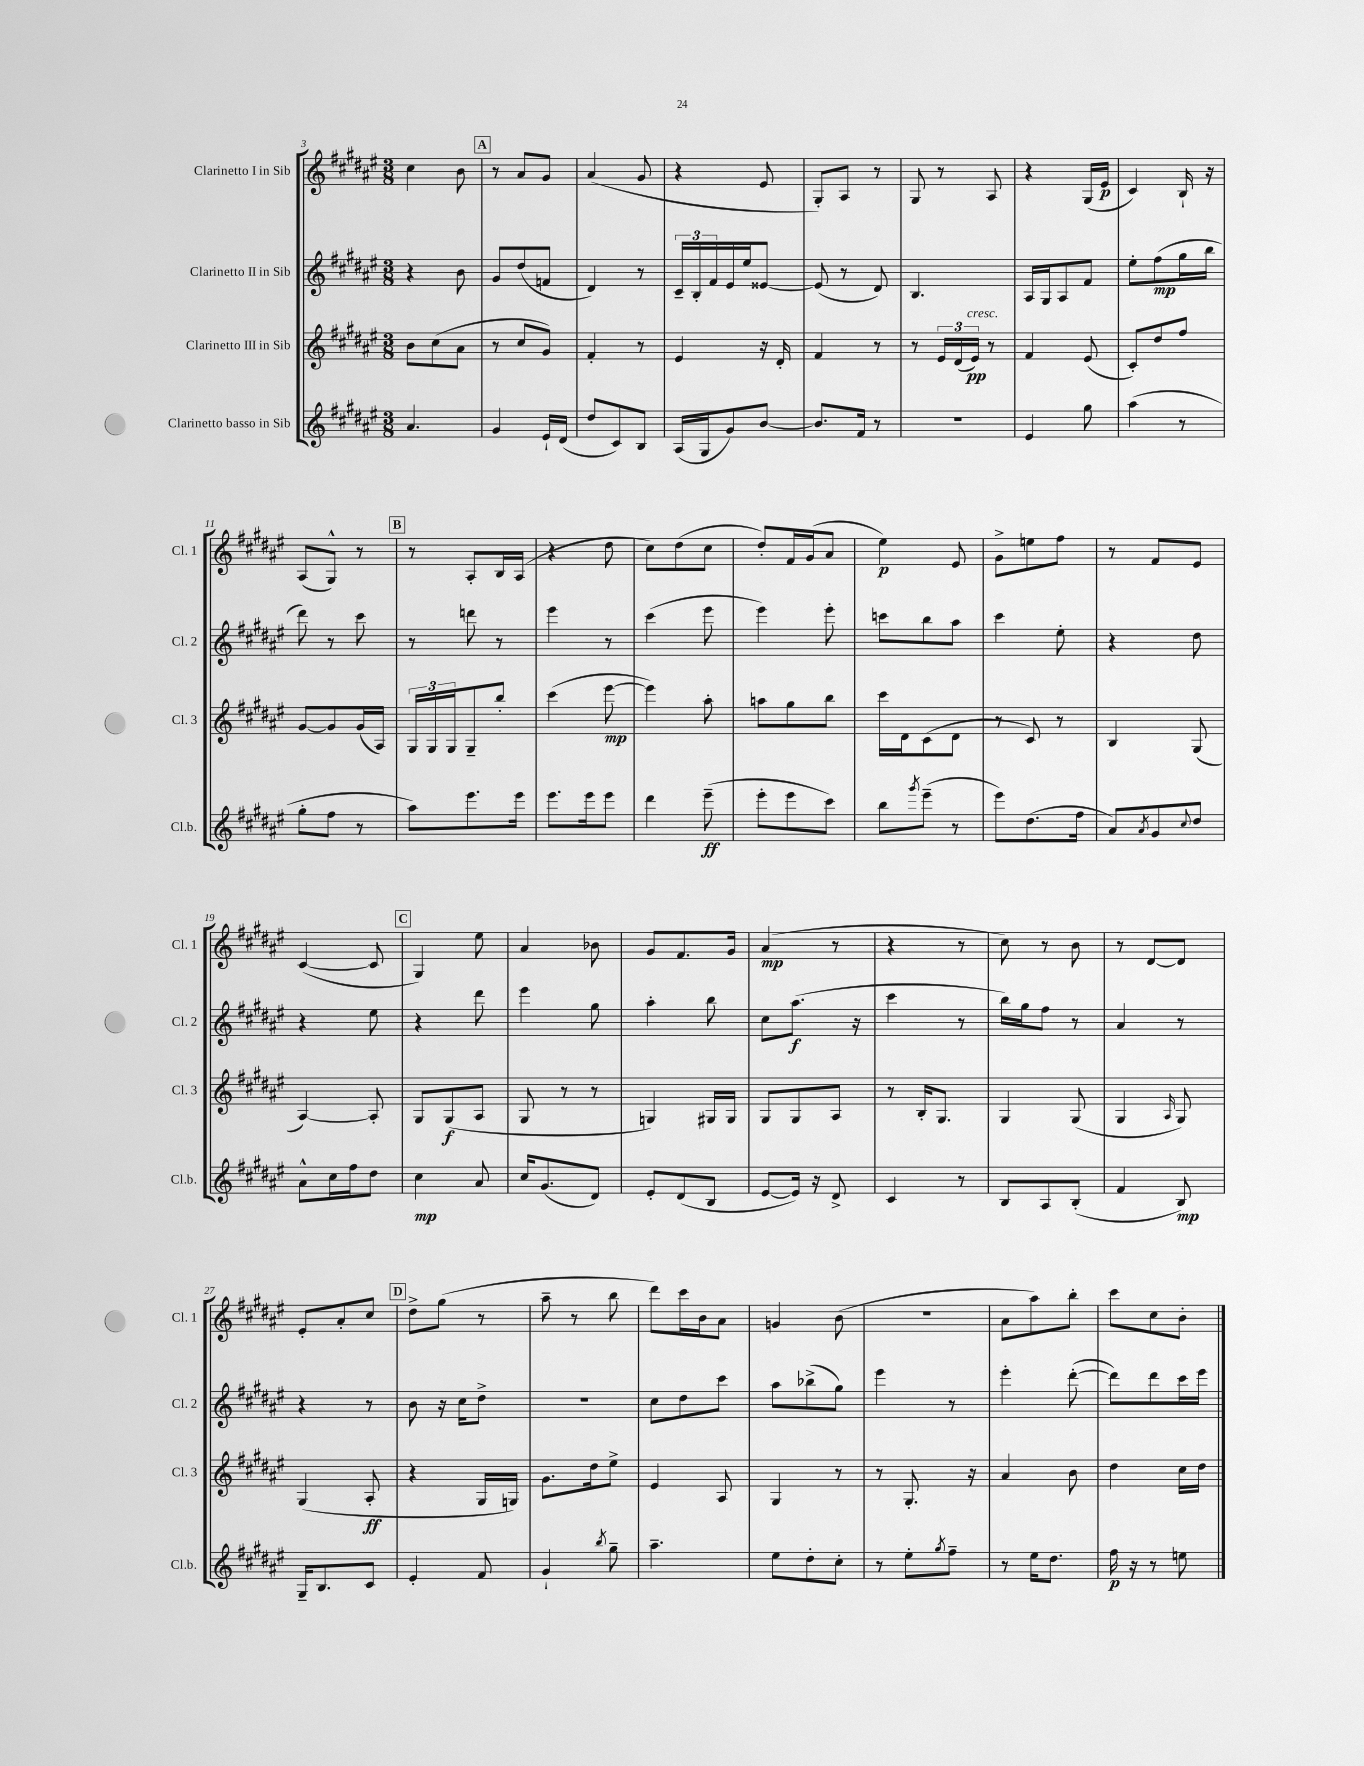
<<
\new StaffGroup <<
\new Staff = "s0" \with { instrumentName = "Clarinetto I in Sib" shortInstrumentName = "Cl. 1" } {
    \clef treble \key fis \major \numericTimeSignature \time 3/8
    cis''4 b'8 |
    \mark \markup { \box "A" } r8 ais'8 gis'8 |
    ais'4( gis'8 |
    r4 eis'8 |
    gis8-.) ais8 r8 |
    gis8 r8 ais8 |
    r4 gis16( eis'16\p |
    cis'4) b16-! r16 |
    ais8( gis8-^) r8 |
    \mark \markup { \box "B" } r8 ais8-. b16 ais16( |
    r4 dis''8 |
    cis''8) dis''8( cis''8 |
    dis''8-.) fis'16 gis'16( ais'8 |
    eis''4\p) eis'8 |
    gis'8-> e''8 fis''8 |
    r8 fis'8 eis'8 |
    cis'4~( cis'8 |
    \mark \markup { \box "C" } gis4) eis''8 |
    ais'4 bes'8 |
    gis'8 fis'8. gis'16 |
    ais'4\mp( r8 |
    r4 r8 |
    cis''8) r8 b'8 |
    r8 dis'8~ dis'8 |
    eis'8-. ais'8-. cis''8 |
    \mark \markup { \box "D" } dis''8-> gis''8( r8 |
    ais''8-- r8 b''8 |
    dis'''8) cis'''16 b'16 ais'8 |
    g'4 b'8( |
    R4. |
    ais'8 ais''8) b''8-. |
    cis'''8 cis''8 b'8-. \bar "|." |
}
\new Staff = "s1" \with { instrumentName = "Clarinetto II in Sib" shortInstrumentName = "Cl. 2" } {
    \clef treble \key fis \major \numericTimeSignature \time 3/8
    r4 b'8 |
    \mark \markup { \box "A" } gis'8 dis''8( f'8 |
    dis'4) r8 |
    \tuplet 3/2 { cis'16-- b16-. fis'16 } eis'16 eis''16 eisis'8~ |
    eisis'8( r8 dis'8) |
    b4. |
    ais16 gis16 ais8 fis'8 |
    eis''8-. fis''8\mp( gis''16 b''16 |
    dis'''8) r8 cis'''8 |
    \mark \markup { \box "B" } r8 d'''8 r8 |
    eis'''4 r8 |
    cis'''4( eis'''8 |
    eis'''4) eis'''8-. |
    c'''8 b''8 ais''8 |
    cis'''4 eis''8-. |
    r4 dis''8 |
    r4 eis''8 |
    \mark \markup { \box "C" } r4 dis'''8 |
    eis'''4 gis''8 |
    ais''4-. b''8 |
    cis''8 ais''8.\f( r16 |
    cis'''4 r8 |
    b''16) gis''16 fis''8 r8 |
    ais'4 r8 |
    r4 r8 |
    \mark \markup { \box "D" } b'8 r16 cis''16 dis''8-> |
    R4. |
    cis''8 dis''8 cis'''8 |
    ais''8 bes''8->( gis''8) |
    eis'''4 r8 |
    eis'''4-. dis'''8~-.( |
    dis'''8) dis'''8 cis'''16 eis'''16 \bar "|." |
}
\new Staff = "s2" \with { instrumentName = "Clarinetto III in Sib" shortInstrumentName = "Cl. 3" } {
    \clef treble \key fis \major \numericTimeSignature \time 3/8
    b'8 cis''8( ais'8 |
    \mark \markup { \box "A" } r8 cis''8 gis'8) |
    fis'4-. r8 |
    eis'4 r16 dis'16-. |
    fis'4 r8 |
    r8 \tuplet 3/2 { eis'16 dis'16( eis'16\pp^\markup { \italic "cresc." }) } r8 |
    fis'4 eis'8( |
    cis'8-.) dis''8 fis''8 |
    gis'8~ gis'8 gis'16( ais16) |
    \mark \markup { \box "B" } \tuplet 3/2 { gis16 gis16 gis16 } gis8-- b''8-. |
    cis'''4( eis'''8~\mp |
    eis'''4) ais''8-. |
    a''8 gis''8 b''8 |
    cis'''16 dis'16 cis'8( dis'8 |
    r8 cis'8) r8 |
    b4 gis8( |
    ais4~) ais8-. |
    \mark \markup { \box "C" } gis8 gis8\f( ais8 |
    gis8 r8 r8 |
    g4) gis16 gis16 |
    gis8 gis8 ais8 |
    r8 b16-. gis8. |
    gis4 gis8( |
    gis4 \grace { ais16 } gis8) |
    gis4( ais8-.\ff |
    \mark \markup { \box "D" } r4 gis16 g16) |
    gis'8. dis''16 eis''8-> |
    eis'4 ais8 |
    gis4 r8 |
    r8 gis8.-. r16 |
    ais'4 b'8 |
    dis''4 cis''16 dis''16 \bar "|." |
}
\new Staff = "s3" \with { instrumentName = "Clarinetto basso in Sib" shortInstrumentName = "Cl.b." } {
    \clef treble \key fis \major \numericTimeSignature \time 3/8
    ais'4. |
    \mark \markup { \box "A" } gis'4 eis'16-! dis'16( |
    dis''8 cis'8) b8 |
    ais16( gis16 gis'8) b'8~ |
    b'8. fis'16 r8 |
    R4. |
    eis'4 gis''8 |
    ais''4( r8 |
    gis''8-. fis''8 r8 |
    \mark \markup { \box "B" } ais''8) eis'''8. eis'''16 |
    eis'''8. eis'''16 eis'''8 |
    dis'''4 eis'''8--\ff( |
    eis'''8-. eis'''8 cis'''8) |
    b''8 \acciaccatura { gis'''8 } eis'''8--( r8 |
    eis'''8) dis''8.( fis''16 |
    ais'8) \acciaccatura { ais'8 } gis'8 \appoggiatura { cis''8 } dis''8 |
    ais'8-^ cis''16 fis''16 dis''8 |
    \mark \markup { \box "C" } cis''4\mp ais'8 |
    cis''16 gis'8.( dis'8) |
    eis'8-. dis'8( b8 |
    eis'8~ eis'16) r16 dis'8-> |
    cis'4 r8 |
    b8 ais8 b8-.( |
    fis'4 b8\mp) |
    gis16-- b8. cis'8 |
    \mark \markup { \box "D" } eis'4-. fis'8 |
    gis'4-! \acciaccatura { b''8 } gis''8-- |
    ais''4.-- |
    eis''8 dis''8-. cis''8-. |
    r8 eis''8-. \acciaccatura { gis''8 } fis''8-- |
    r8 eis''16 dis''8. |
    fis''16\p r16 r8 e''8 \bar "|." |
}
>>
>>
\layout { \context { \Score currentBarNumber = #3 } }
